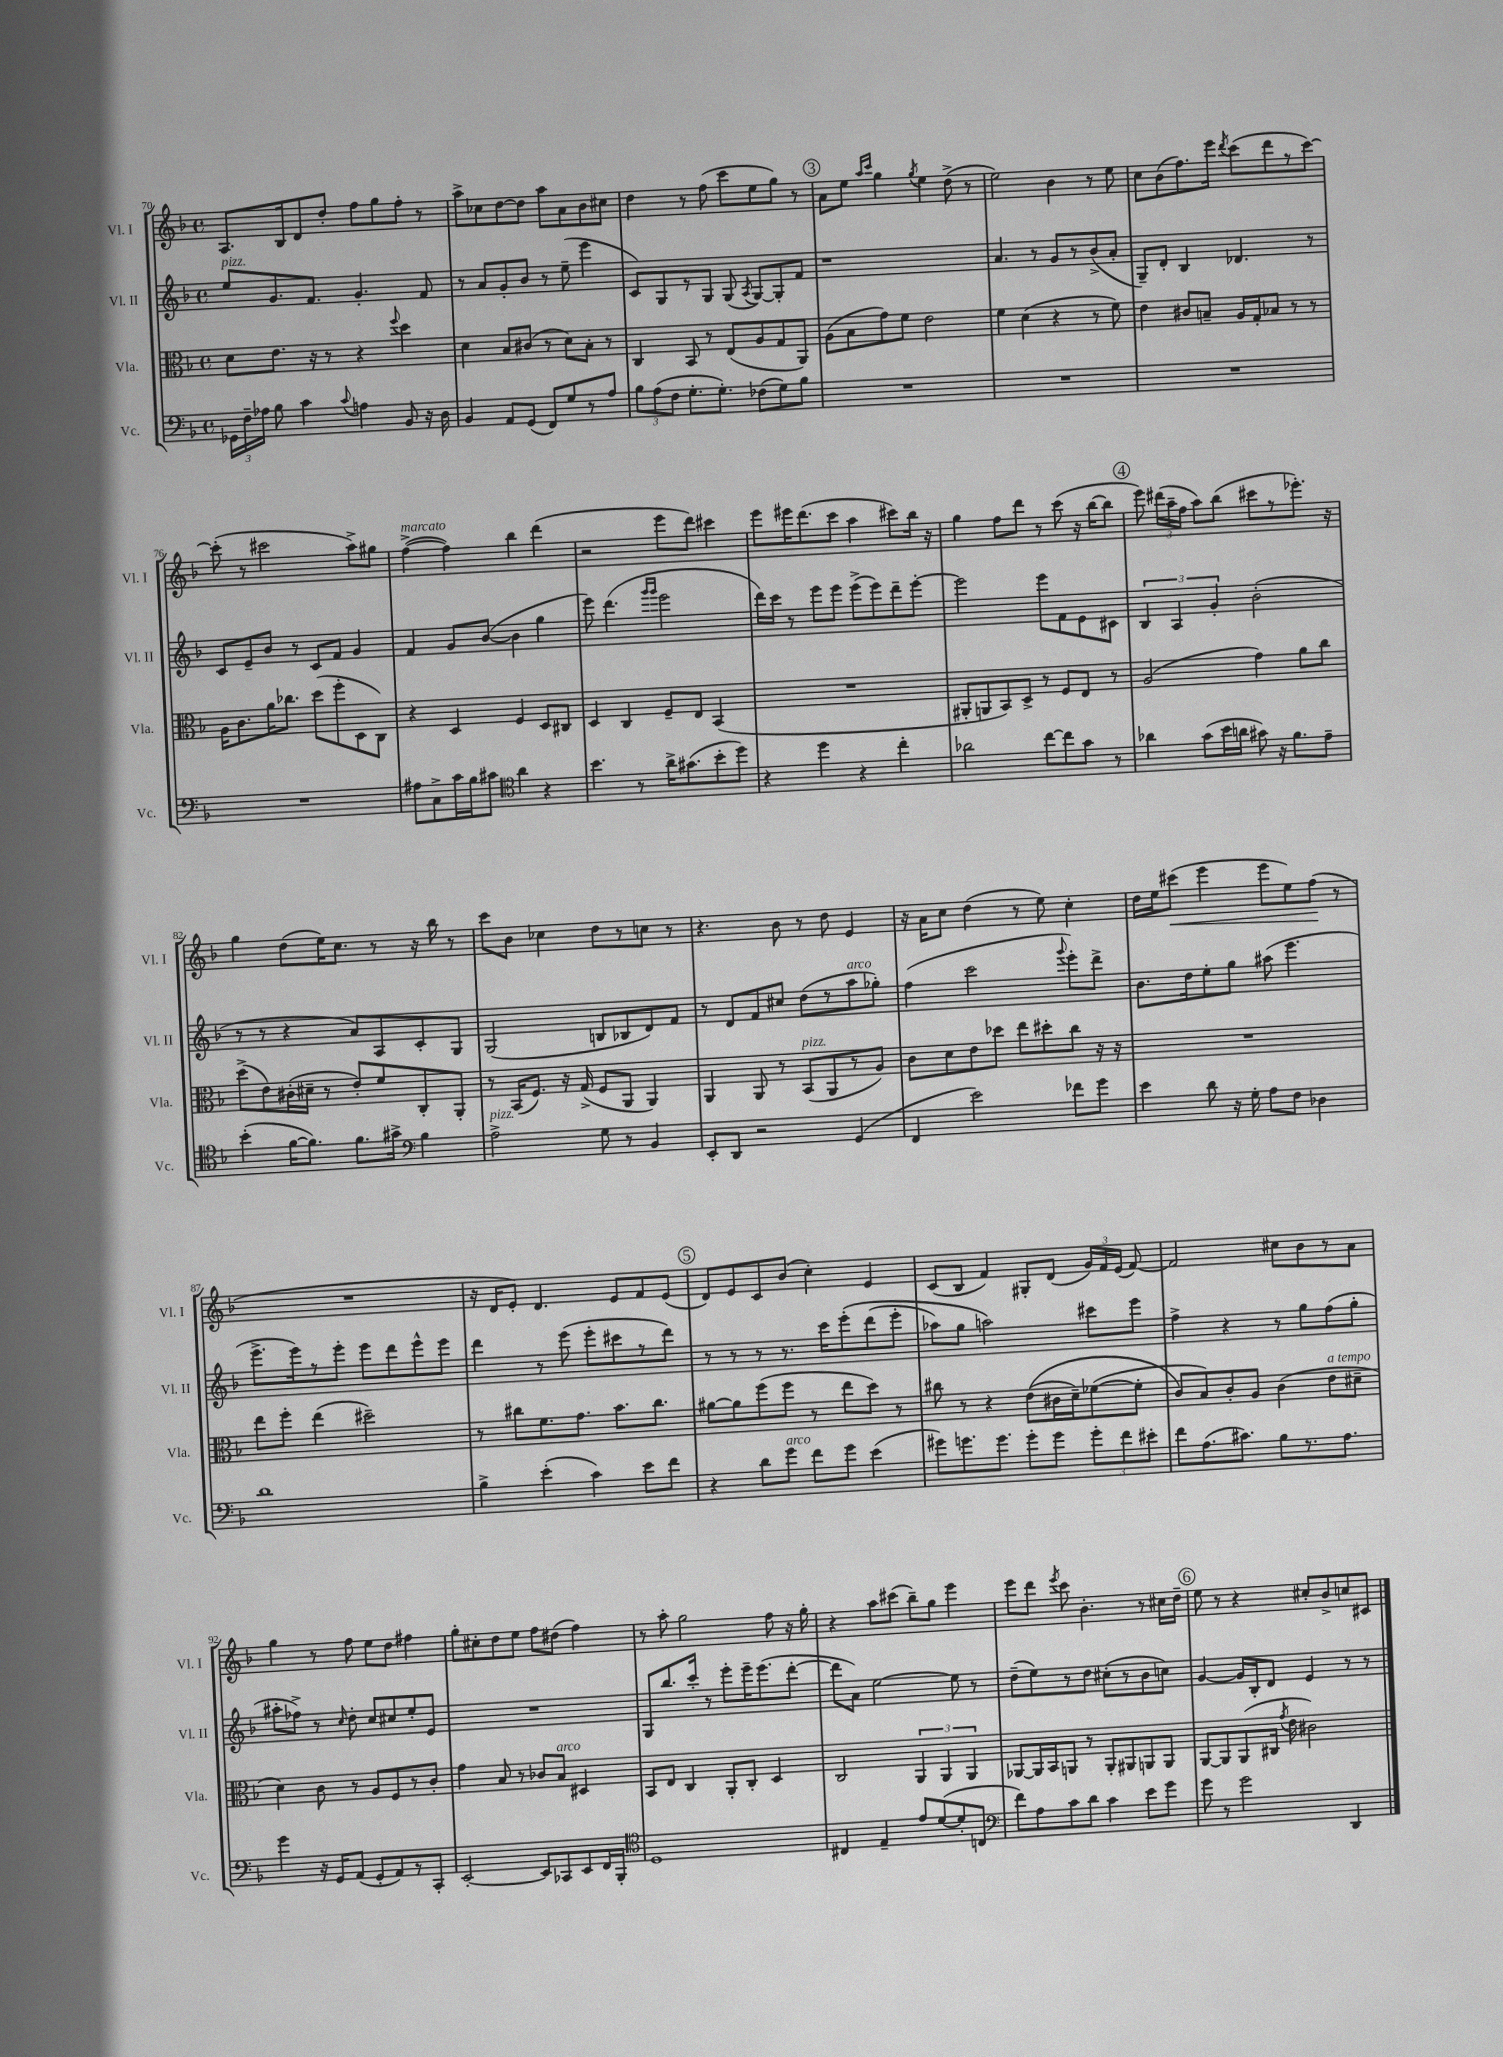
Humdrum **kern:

**kern	**kern	**kern	**kern	**dynam
*part4	*part3	*part2	*part1	*part1
*staff4	*staff3	*staff2	*staff1	*staff1
*I"Vc.	*I"Vla.	*I"Vl. II	*I"Vl. I	*
*I'Vc.	*I'Vla.	*I'Vl. II	*I'Vl. I	*
*clefF4	*clefC3	*clefG2	*clefG2	*
*k[b-]	*k[b-]	*k[b-]	*k[b-]	*
*M4/4	*M4/4	*M4/4	*M4/4	*
*met(c)	*met(c)	*met(c)	*met(c)	*
=70	=70	=70	=70	=70
!	!	!LO:TX:a:i:t=pizz.	!	!
24GG-X\LL	8d\L	8ee/L	8.A/L	.
24F~\	.	.	.	.
24A-X\JJ	.	.	.	.
8B-\	8.e\J	8.g/	.	.
.	.	.	16B-/k	.
4c\	.	.	8d/	.
.	16r	8.f/J	.	.
.	8r	.	8dd'/J	.
8qqc/	.	.	.	.
4An\	4r	4.g'/	8ff\L	.
.	.	.	8gg\	.
.	8qqff/	.	.	.
8BB-/	4dd\	.	8ff'\J	.
16r	.	8f/	8r	.
16D\	.	.	.	.
=71	=71	=71	=71	=71
4BB-/	4d\	8r	8aa^\L	.
.	.	8a/L	8cc-X\	.
8AA/L	8B-/L	8g'/	[8dd\	.
(8GG/J	(8c#X/J	8b-/J	8dd\J]	.
8FF/L)	8r	8r	8aa\L	.
8G/	8d\L)	(8ee~\	8a\	.
8r	8B-'\J	4eee\	8b-\	.
8A/J	8r	.	8cc#X\J	.
=72	=72	=72	=72	=72
12B-\L	4C/	8c/L)	4dd\	.
(12A\	.	.	.	.
.	.	8G/	.	.
12F\J	.	.	.	.
8.G'\L	8BB-/	8r	8r	.
.	8r	8G/J	(8ff\	.
8.G'\J)	.	.	.	.
.	(8E/L	(8G/	8ccc\L	.
.	.	8qA/	.	.
(8F-X\L	8A/	[8G/L)	8ee\	.
8G\)	8G/	8G'/]	8gg\J)	.
8B-\J	8AA/J)	8f/J	8r	.
!!LO:REH:place=s1:t=3
=73	=73	=73	=73	=73
1r	(8A\L	1r	8a\L	.
.	8B-\	.	8ee\J	.
.	.	.	16qqaa/LL	.
.	.	.	16qqccc/JJ	.
.	8g\)	.	4gg\	.
.	8f\J	.	.	.
.	.	.	8qgg/	.
.	2e\	.	4ee\	.
.	.	.	(8dd^\	.
.	.	.	8r	.
=74	=74	=74	=74	=74
1r	4f\	4.a/	2ee\)	.
.	(4d\	.	.	.
.	.	8r	.	.
.	4r	8g/L	4b-\	.
.	.	8r	.	.
.	8r	(8b-^/	8r	.
.	8f\)	8a'/J	8ee\	.
=75	=75	=75	=75	=75
1r	4e\	8G~/L)	8cc\L	.
.	.	8d'/J	(8b-\	.
.	8c#X/L	4B-/	8.ff\)	.
.	8Bn~/J	.	.	.
.	.	.	16eee\Jk	.
.	.	.	8qddd/	.
.	16A/LL	4.d-X/	(8ccc\L	.
.	16G'/J	.	.	.
.	8B-X/J	.	8ddd\	.
.	8r	.	8r	.
.	8r	8r	[8ccc\J)	.
!!LO:LB:g=z
=76	=76	=76	=76	=76
1r	16A\KL	8c/L	(8ccc'\]	.
.	8.c\	.	.	.
.	.	8e~/	8r	.
.	16a\K	8b-/J	2ccc#X\	.
.	8.cc-X\J	.	.	.
.	.	8r	.	.
.	(8dd\L	8c/L	.	.
.	8ff'\	8f/J	.	.
.	8D\	4g/	8aa^\L)	.
.	8C\J)	.	8gg#X\J	.
=77	=77	=77	=77	=77
!	!	!	!LO:TX:a:i:t=marcato	!
8A#X\L	4r	4f/	([4ff^\	.
8C^\	.	.	.	.
16c\L	4D/	8g/L	4ff\])	.
16B-\J	.	.	.	.
8c#X\J	.	([8b-/J	.	.
*clefC4	*	*	*	*
4a\	4F/	4b-\]	4bb-\	.
4r	8D/L	4gg\	(4ddd\	.
.	8C#X/J	.	.	.
=78	=78	=78	=78	=78
4.b-\	4D/	8eee\)	2r	.
.	.	(4.ddd\	.	.
.	4C/	.	.	.
8r	.	.	.	.
.	.	16qqggg/LL	.	.
.	.	16qqggg/JJ	.	.
16a^\KL	8F~/L	2eee\	8eee\L	.
(8.g#X\	.	.	.	.
.	8E/J	.	8ddd\J)	.
8b-'\	(4BB-/	.	4ccc#X\	.
8dd\J)	.	.	.	.
=79	=79	=79	=79	=79
4r	1r	16ddd\LL)	8eee\L	.
.	.	16ccc\JJ	.	.
.	.	8r	16eee#X\K	.
.	.	.	(8.ddd\	.
4dd\	.	8eee\L	.	.
.	.	8eee\J	8ccc\J	.
4r	.	(8eee^\L	4aa\	.
.	.	8eee\)	.	.
4cc'\	.	8ddd~\	8ccc#X\L)	.
.	.	[8eee'\J	16bb-\Jk	.
.	.	.	16r	.
=80	=80	=80	=80	=80
2a-X\	8AA#X'/L	2eee\]	4gg\	.
.	8AAn/	.	.	.
.	8BB-/)	.	8ff\L	.
.	8D^/J	.	8ddd\J	.
[8cc\L	8r	8eee\L	8r	.
8cc\]	8F/L	8f\	(8ccc\	.
8g\J	8E/J	8e\	16r	.
.	.	.	[16bb-\KL	.
8r	8r	8c#X\J	8bb-\J]	.
!!LO:REH:place=s1:t=4
=81	=81	=81	=81	=81
4a-X\	(2A/	6B-/	8eee\)	.
.	.	.	(24ddd#X\LL	.
.	.	6A/	24aa~\	.
.	.	.	24ff\JJ	.
(8g\L	.	.	8aa\L)	.
.	.	6g'/	.	.
16b-\L	.	.	(8bb-\J	.
16an\JJ	.	.	.	.
8g#X\)	4g\)	(2b-'\	8ccc#X\L	.
16r	.	.	8r	.
8.f\L	.	.	.	.
.	8a\L	.	8.eee-X'\J)	.
8e~\J	8cc\J	.	.	.
.	.	.	16r	.
!!LO:LB:g=z
=82	=82	=82	=82	=82
(4b-'\	(8dd^\L	8r	4gg\	.
.	8e\)	8r	.	.
[16f\KL	(16c#X'\L	4r	(8dd\L	.
8.f\J])	16d#X~\JJ	.	.	.
.	8r	.	16ee\K)	.
.	.	.	8.cc\J	.
8.f\L	8e'/L)	8a/L)	.	.
.	8f/	8A/	8r	.
16g#X^\Jk	.	.	.	.
*clefF4	*	*	*	*
4B-\	8C'/	8c'/	16r	.
.	.	.	16bb-\	.
.	8AA'/J	8G/J	8r	.
=83	=83	=83	=83	=83
!LO:TX:a:i:t=pizz.	!	!	!	!
2A^\	8r	(2G/	8ccc\L	.
.	(16BB-/KL	.	8b-\J	.
.	8.F/J)	.	.	.
.	.	.	4cc-X\	.
.	16r	.	.	.
.	(16G^/	.	.	.
8G\	8F/L	8Bn/L	8dd\L	.
8r	8AA/J	8B-X/	8r	.
4BB-/	4AA/)	8d/)	8ccn\J	.
.	.	8f/J	8r	.
=84	=84	=84	=84	=84
8EE'/L	4AA/	8r	4.r	.
8DD/J	.	8d/L	.	.
2r	8AA/	8f/	.	.
.	8r	8cc#X/J	8b-\	.
!	!LO:TX:a:i:t=pizz.	!	!	!
.	(8BB-/L	(8dd\L	8r	.
.	8AA/	8r	8dd\	.
!	!	!LO:TX:a:i:t=arco	!	!
(4GG/	8r	8aa\	4e/	.
.	8A/J)	8gg-X'\J)	.	.
=85	=85	=85	=85	=85
4FF/	8c\L	(4ff\	16r	.
.	.	.	16a\KL	.
.	8d\	.	8cc\J	.
2e\)	8e\	2ccc\	(4dd\	.
.	8dd-X\J	.	.	.
.	8ee\L	.	8r	.
.	8dd#X'\	.	8ee\)	.
.	.	8qqggg/	.	.
8f-X\L	8cc\J	8eee'\L)	4cc'\	.
8g\J	16r	8ddd^\J	.	.
.	16r	.	.	.
=86	=86	=86	=86	=86
4e\	1r	8.b-\L	16dd\LL	.
.	.	.	16ee\J	.
!	!	!	!	!LO:HP:b
.	.	.	(8ccc#X\J	<
.	.	16dd\k	.	.
8d\	.	8ee'\	4eee\	.
16r	.	8gg\J	.	.
16G'\	.	.	.	.
8A\L	.	(8aa#X\	8eee\L	.
8F\J	.	4.eee\	8ee\)	.
4D-X\	.	.	(8ff\J	.
.	.	.	8r	[
!!LO:LB:g=z
=87	=87	=87	=87	=87
1d	8ee\L	8.eee^\L	1r	.
.	8ff'\J	.	.	.
.	.	16eee\k)	.	.
.	(4ee\	8r	.	.
.	.	8eee'\J	.	.
.	2dd#X~\)	8eee\L	.	.
.	.	8ddd\	.	.
.	.	8eee^^\	.	.
.	.	8eee\J	.	.
=88	=88	=88	=88	=88
4B-^\	8r	4ddd\	16r	.
.	.	.	16d/KL	.
.	8cc#X\L	.	8e'/J)	.
(4e'\	8.f\	8r	4.d/	.
.	.	(8eee\	.	.
.	8.g\J	.	.	.
4c\)	.	8eee'\L	.	.
.	8.b-\L	8ccc#X\	8e/L	.
8e\L	.	8r	8f/	.
.	8.cc#\J	.	.	.
8f\J	.	8ddd\J)	(8e/J	.
!!LO:REH:place=s1:t=5
=89	=89	=89	=89	=89
4r	[8a#X\L	8r	8d/L)	.
.	8a#\]	8r	8e/	.
8d\L	(8ff\	8r	8c/	.
!LO:TX:a:i:t=arco	!	!	!	!
8g\J	8ff\J	8.r	(8b-/J	.
8f\L	8r	.	4cc'\)	.
.	.	16ccc\KL	.	.
8g\J	8ee\L	(8eee'\	.	.
(4e\	8dd\J)	(8ddd\	4e/	.
.	8r	8eee'\J	.	.
=90	=90	=90	=90	=90
8g#X\L)	8cc#X\	8aa-X\L)	(8c/L	.
8.gn\	8r	8gg\J	8B-/J	.
.	4r	2aan\)	4f/)	.
8.g\J	.	.	.	.
8g'\L	((8e\L	.	8G#X'/L	.
8g\J	16c#X\L	.	(8d/J	.
.	16d~\J)	.	.	.
12g'\L	([8f-X\	8ccc#X\L	24g/LL)	.
.	.	.	24f/	.
12f\	.	.	(24e/JJ	.
.	8f-'\J]	8eee\J	[8f/)	.
12e#X'\J	.	.	.	.
=91	=91	=91	=91	=91
8f\L	8c/L)	4ff^\	2f/]	.
(8.A\	8B-/)	.	.	.
.	8c'/	4r	.	.
8.c#X\J)	.	.	.	.
.	8A/J	.	.	.
8B-\L	(4c\	8r	8cc#X\L	.
8.r	.	8gg\L	8b-\	.
!	!LO:TX:a:i:t=a tempo	!	!	!
.	8e\L	(8ff\	8r	.
8.A\J	.	.	.	.
.	8d#X~\J	8gg'\J	8a\J	.
!!LO:LB:g=z
=92	=92	=92	=92	=92
4g\	4d\)	8aa#X'\L	4gg\	.
.	.	8ff-X^\J)	.	.
16r	8c\	8r	8r	.
16GG/KL	.	.	.	.
.	.	16qqcc/	.	.
(8AA/J	8r	8dd'\	8ff\	.
8GG'/L	8A/L	8cc/L	8ee\L	.
8AA/)	8F/	8cc#X/	8dd\J	.
8r	8r	8ee'/	4ff#X\	.
8CC'/J	8c'/J	8e/J	.	.
=93	=93	=93	=93	=93
[2EE'/	4g\	1r	8gg'\L	.
.	.	.	8cc#X'\	.
.	8B-/	.	8dd\	.
.	8r	.	8ee\J	.
8EE/L]	8c-X/L	.	8ff\L	.
!	!LO:TX:a:i:t=arco	!	!	!
8CC-X/	8B-/J	.	(8dd#X\J	.
8EE/	4D#X/	.	4ff\)	.
16FF/L	.	.	.	.
16BBB-'/JJ	.	.	.	.
=94	=94	=94	=94	=94
*clefC4	*	*	*	*
1D	8BB-/L	8G/L	8r	.
.	8E/J	8.bb-/	8aa'\	.
.	4C/	.	2gg\	.
.	.	16ccc'/Jk	.	.
.	.	8r	.	.
.	8AA'/L	8eee'\L	.	.
.	8C'/J	16eee~\K	.	.
.	.	(8.eee\	.	.
.	4D/	.	8ff\	.
.	.	[8ddd'\J	16r	.
.	.	.	16gg'\	.
=95	=95	=95	=95	=95
4C#X/	2C/	8ddd\L]	4r	.
.	.	8a\J)	.	.
4E~/	.	[2ee\	8aa\L	.
.	.	.	(8ccc#X\J	.
8e/L	6AA/	.	8bb-~\L)	.
([8d/	.	.	8gg\J	.
.	6AA/	.	.	.
8d'/]	.	8ee\]	4eee\	.
.	6AA/	.	.	.
8Cn/J	.	8r	.	.
=96	=96	=96	=96	=96
*clefF4	*	*	*	*
8f\L)	[8AA-X/L	(8dd~\L	8eee\L	.
8A\	16AA-/L]	8ee\)	8ddd\J	.
.	16BB-/J	.	.	.
.	.	.	8qeee/	.
8c\	8AAn/J	8r	8ccc\	.
8d\J	8r	8dd\J	4.b-'\	.
4c\	8AA'/L	(8cc#X'\L	.	.
.	8AA#X/	8r	.	.
8e\L	8AAn/	8b-\	8r	.
8g\J	8AA/J	8ccn\J)	16cc#X\LL	.
.	.	.	16dd~\JJ	.
!!LO:REH:place=s1:t=6
=97	=97	=97	=97	=97
8g\	[8AA/L	[4g/	8ee\	.
8r	8AA/]	.	8r	.
2g\	(8AA/	16g/LL]	4r	.
.	.	16B-'/J	.	.
.	16C#X/Jk	8d/J	.	.
.	8qg/	.	.	.
.	16e\	.	.	.
.	2c#X\)	4e/	8cc#X'/L	.
.	.	.	8b-^/	.
4DD/	.	8r	8ccn/	.
.	.	8r	8c#X/J	.
==	==	==	==	==
*-	*-	*-	*-	*-
